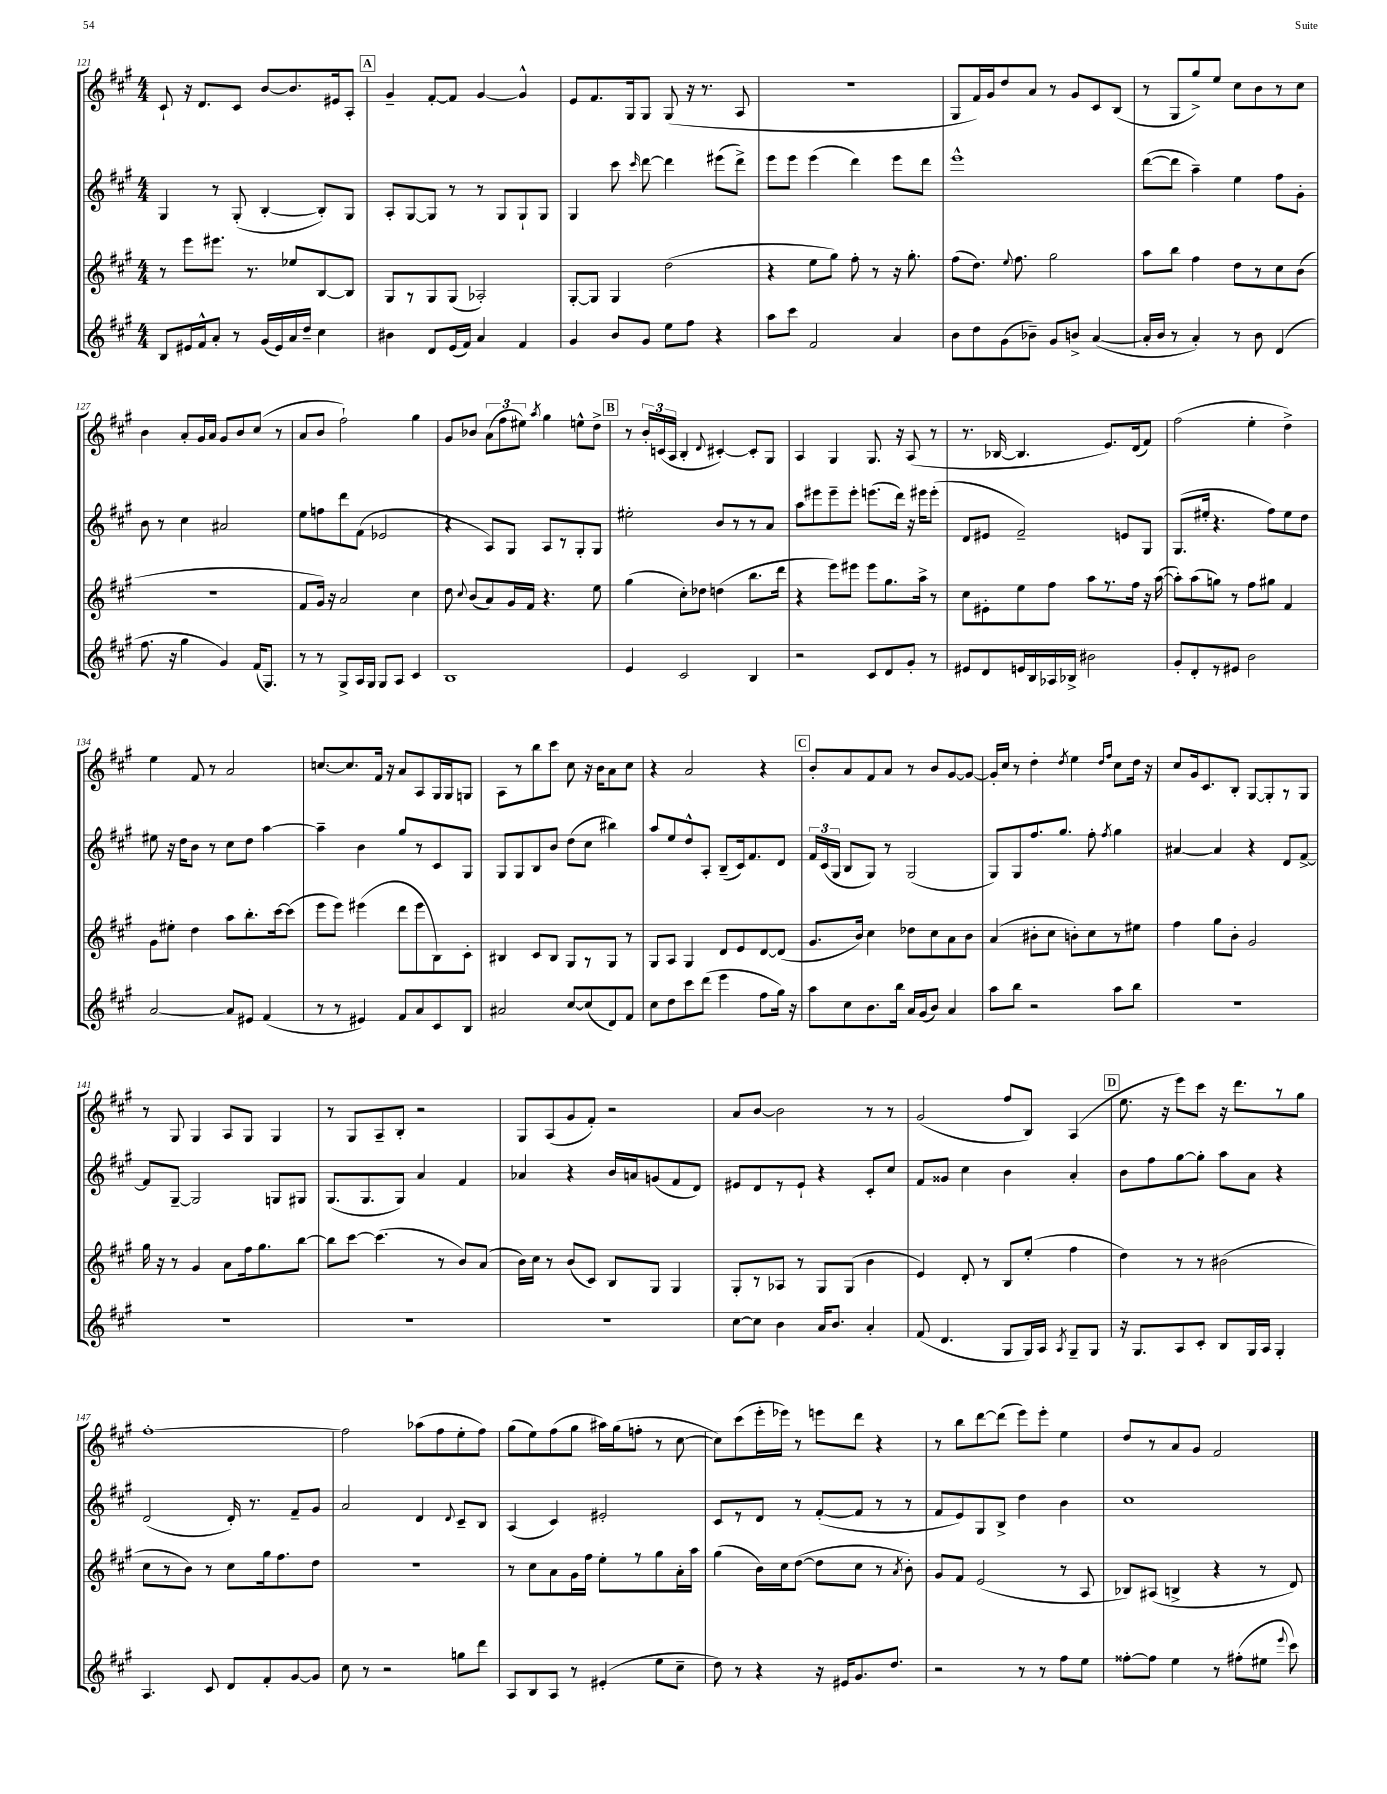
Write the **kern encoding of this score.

**kern	**kern	**kern	**kern
*staff4	*staff3	*staff2	*staff1
*clefG2	*clefG2	*clefG2	*clefG2
*k[f#c#g#]	*k[f#c#g#]	*k[f#c#g#]	*k[f#c#g#]
*M4/4	*M4/4	*M4/4	*M4/4
8B	8r	4G#	8c#`
16e#	8eee	.	16r
16f#^^	.	.	8.d
8a'	8.eee#	8r	.
8r	.	(8G#'	8c#
.	8.r	.	.
(16g#	.	[4B'	[8b
16e#)	.	.	.
16a	8ee-	.	8.b]
16dd~	.	.	.
4cc#	[8B	8B'])	.
.	.	.	16e#
.	8B]	8G#	8A'
=	=	=	=
4b#	8G#	8A'	4g#~
.	8r	[8G#	.
8d	8G#	8G#]	[8f#'
(16e	(8G#	8r	8f#]
16f#)	.	.	.
4a	2A-')	8r	[4g#
.	.	8G#	.
4f#	.	8G#`	4g#^^]
.	.	8G#	.
=	=	=	=
4g#	[8G#'	4G#	8e
.	8G#]	.	8.f#
8b	4G#	8ccc#	.
.	.	.	16G#
.	.	16qqccc#	.
8g#	.	[8ddd	8G#
8ee	(2dd	4ddd]	(8G#
8ff#	.	.	16r
.	.	.	8.r
4r	.	(8eee#	.
.	.	8ddd^)	8A
=	=	=	=
8aa	4r	8eee	1r
8ccc#	.	8eee	.
2f#	8ee	(4eee	.
.	8gg#)	.	.
.	8ff#'	4ddd)	.
.	8r	.	.
4a	16r	8eee	.
.	8.gg#'	.	.
.	.	8ddd	.
=	=	=	=
8b	(8ff#	1eee^^	8G#
8dd	8.dd)	.	16f#)
.	.	.	16g#
(8g#	.	.	8dd
.	8qqee	.	.
.	8.ff#	.	.
8b-~)	.	.	8a
8g#	2gg#	.	8r
8b^	.	.	8g#
([4a	.	.	8c#
.	.	.	(8B
=	=	=	=
16a']	8aa	([8ddd	8r
16b	.	.	.
8r	8bb	8ddd]	8G#
4a')	4ff#	4aa~)	8gg#^)
.	.	.	8ee
8r	8dd	4ee	8cc#
8b	8r	.	8b
(4d	8cc#	8ff#	8r
.	(8b	8g#'	8cc#
=	=	=	=
8.ff#	1r	8b	4b
.	.	8r	.
16r	.	.	.
4gg#	.	4cc#	8a'
.	.	.	16g#
.	.	.	16a
4g#)	.	2a#	8g#
.	.	.	8b
(16f#	.	.	(8cc#
8.G#)	.	.	.
.	.	.	8r
=	=	=	=
8r	8f#	8ee	8a
8r	16g#)	8ff	8b
.	16r	.	.
8G#^	2a	8ddd	2ff#`)
16A	.	(8f#	.
16G#	.	.	.
8G#	.	2e-	.
8A	.	.	.
4c#	4cc#	.	4gg#
=	=	=	=
1B	8dd	4r	8g#
.	8qqcc#	.	.
.	(8b	.	8b-
.	8a)	8A)	(12a
.	.	.	12ff#
.	16g#	8G#	.
.	.	.	12ee#)
.	16f#	.	.
.	.	.	8qaa
.	4.r	8A	4gg#
.	.	8r	.
.	.	8G#'	8ee^^
.	8ee	8G#	8dd^
=	=	=	=
4e	(4gg#	2ee#'	8r
.	.	.	24b'
.	.	.	(24c
.	.	.	24A
2c#	8cc#')	.	4B'
.	8dd-	.	.
.	.	.	8qqd
.	(4dd	8b	[4c#')
.	.	8r	.
4B	8.bb	8r	8c#']
.	.	8a	8G#
.	16ddd	.	.
=	=	=	=
2r	4r	8aa	4A
.	.	8eee#	.
.	8eee)	8eee#~	4G#
.	8eee#	8eee#'	.
8c#	8eee#	(8.eee	8.G#
8d	8.gg#	.	.
.	.	16ddd)	16r
8g#'	.	16r	(8A
.	16aa^	16eee#	.
8r	8r	(8eee#'	8r
=	=	=	=
8e#	8cc#	8d	8.r
8d	8e#'	8e#	.
.	.	.	[16B-
16e	8ee	2f#~)	4.B-]
16B	.	.	.
16A-	8ff#	.	.
16B-^	.	.	.
2b#	8aa	.	.
.	8.r	.	8.e)
.	.	8e	.
.	16ff#	.	(16d
.	16r	8G#	8f#)
.	([16aa	.	.
=	=	=	=
8g#'	8aa'])	(8.G#	(2ff#
8d'	(8aa	.	.
.	.	16ee#'	.
8r	8gg)	4.r	.
8e#	8r	.	.
2b	8ff#	.	4ee'
.	8gg#	8ff#)	.
.	4f#	8ee#	4dd^)
.	.	8dd	.
=	=	=	=
[2a	8g#	8ee#	4ee
.	8ee#'	16r	.
.	.	16dd	.
.	4dd	8b	8f#
.	.	8r	8r
8a]	8aa	8cc#	2a
8e#	8.bb'	8dd	.
(4f#	.	[4aa	.
.	[16ccc#	.	.
.	(8ccc#]	.	.
=	=	=	=
8r	8eee	4aa~]	[8.cc
8r	8eee)	.	.
.	.	.	8.cc]
4e#)	(4eee#	4b	.
.	.	.	16f#
.	.	.	16r
8f#	8ddd	8gg#	8a
8a	8eee#	8r	8A
8c#	8B)	8c#	16G#
.	.	.	16G#
8B	8c#'	8G#	8G
=	=	=	=
2a#	4B#	8G#	8A
.	.	8G#	8r
.	8c#	8B	8bb
.	8B#	8b	8ccc#
[8cc#	8G#	(8dd	8cc#
(8cc#]	8r	8cc#	16r
.	.	.	16b
8d)	8G#	4bb#)	8a
8f#	8r	.	8cc#
=	=	=	=
8cc#	8G#	8aa	4r
8dd	8A	8ee	.
8ccc#	4G#	8dd^^	2a
(8ddd	.	8A'	.
4eee	8d	(8B~	.
.	8e	16c#)	.
.	.	8.f#	.
8ff#	[8d	.	4r
16gg#)	(8d]	8d	.
16r	.	.	.
=	=	=	=
8aa	8.g#	24f#	8b'
.	.	(24c#	.
.	.	24G#	.
8cc#	.	8B	8a
.	16b)	.	.
8.b	4cc#	8G#)	8f#
.	.	8r	8a
16bb	.	.	.
16a	8dd-	(2G#	8r
(16g#	.	.	.
8b)	8cc#	.	8b
4a	8a	.	[8g#
.	8b	.	8g#_
=	=	=	=
8aa	(4a	8G#)	16g#']
.	.	.	16cc#
8bb	.	8G#	8r
2r	8b#'	8.ff#	4dd'
.	8cc#	.	.
.	.	8.gg#	.
.	.	.	8qdd
.	8b')	.	4ee
.	8cc#	8ff#'	.
.	.	.	16qqdd
.	.	8qff#	16qqff#
8aa	8r	4gg#	8cc#
8bb	8ee#	.	16dd
.	.	.	16r
=	=	=	=
1r	4ff#	[4a#	8cc#
.	.	.	16g#
.	.	.	8.c#
.	8gg#	4a#]	.
.	8b'	.	8B'
.	2g#	4r	[8G#
.	.	.	8G#']
.	.	8d	8r
.	.	[8f#^	8G#
=	=	=	=
1r	16gg#	8f#]	8r
.	16r	.	.
.	8r	[8G#~	8G#
.	4g#	2G#]	4G#
.	8a	.	8A
.	16ff#	.	8G#
.	8.gg#	.	.
.	.	8G	4G#
.	[8bb	8G#	.
=	=	=	=
1r	8bb]	(8.G#	8r
.	[8ccc#	.	8G#
.	.	8.G#	.
.	(4.ccc#]	.	8A~
.	.	8G#)	8B'
.	.	4a	2r
.	8r	.	.
.	8b)	4f#	.
.	(8a	.	.
=	=	=	=
1r	16b)	4a-	8G#
.	16cc#	.	.
.	8r	.	(8A
.	(8b	4r	8g#
.	8c#)	.	8f#')
.	8B	16b	2r
.	.	16a	.
.	8G#	(8g	.
.	4G#	8f#	.
.	.	8d)	.
=	=	=	=
[8cc#	8G#'	8e#	8a
8cc#]	8r	8d	[8b
4b	8A-	8r	2b]
.	8r	8e#`	.
16a	8G#	4r	.
8.b	.	.	.
.	(8G#	.	.
4a'	4b	8c#'	8r
.	.	8cc#	8r
=	=	=	=
(8f#	4e)	8f#	(2g#
4.d	.	8g##	.
.	8d'	4cc#	.
.	8r	.	.
8G#	8B	4b	8ff#
16G#)	(8ee'	.	8B)
16A	.	.	.
8qA	.	.	.
8G#~	4ff#	4a'	(4A
8G#	.	.	.
=	=	=	=
16r	4dd)	8b	8.ee
8.G#	.	.	.
.	.	8ff#	.
.	.	.	16r
8A	8r	[8gg#	8eee)
8c#'	8r	8gg#']	8ccc#
8B	(2b#	8aa	16r
.	.	.	8.ddd
16G#	.	8a	.
16A	.	.	.
4G#'	.	4r	8r
.	.	.	8gg#
=	=	=	=
4.A	8cc#	(2d	[1ff#'
.	8r	.	.
.	8b)	.	.
8c#	8r	.	.
8d	8cc#	16d')	.
.	.	8.r	.
8f#'	16gg#	.	.
.	8.ff#	.	.
[8g#	.	8f#~	.
8g#]	8dd	8g#	.
=	=	=	=
8cc#	1r	2a	2ff#]
8r	.	.	.
2r	.	.	.
.	.	4d	(8aa-
.	.	.	8ff#
.	.	8qqd	.
8gg	.	8c#~	8ee'
8ddd	.	8B	8ff#)
=	=	=	=
8A	8r	(4A	(8gg#
8B	8cc#	.	8ee)
8A	8a	4c#)	(8ff#
8r	16g#	.	8gg#
.	16ff#	.	.
(4e#'	8ee'	2e#'	16aa#)
.	.	.	(16gg#
.	8r	.	8ff'
8ee	8gg#	.	8r
8cc#~	16a'	.	[8cc#
.	16aa	.	.
=	=	=	=
8dd)	(4gg#	8c#	8cc#])
8r	.	8r	(8ccc#
4r	16b)	8d	16eee'
.	16cc#	.	16eee-)
.	([8dd	8r	8r
16r	8dd]	([8f#'	8eee
16e#	.	.	.
8.g#	8cc#	8f#]	8ddd
.	8r	8r	4r
8.dd	.	.	.
.	8qa	.	.
.	8b')	8r	.
=	=	=	=
2r	8g#	8f#	8r
.	8f#	8e)	8bb
.	(2e	8G#	[8ddd
.	.	8B^	(8ddd]
8r	.	4dd	8eee)
8r	.	.	8eee'
8ff#	8r	4b	4ee
8ee	8A	.	.
=	=	=	=
[8ff##'	8B-)	1cc#	8dd
8ff##]	(8A#	.	8r
4ee	4B^	.	8a
.	.	.	8g#
8r	4r	.	2f#
(8ff#'	.	.	.
8ee#	8r	.	.
8qqeee	.	.	.
8ccc#)	8d)	.	.
==	==	==	==
*-	*-	*-	*-
